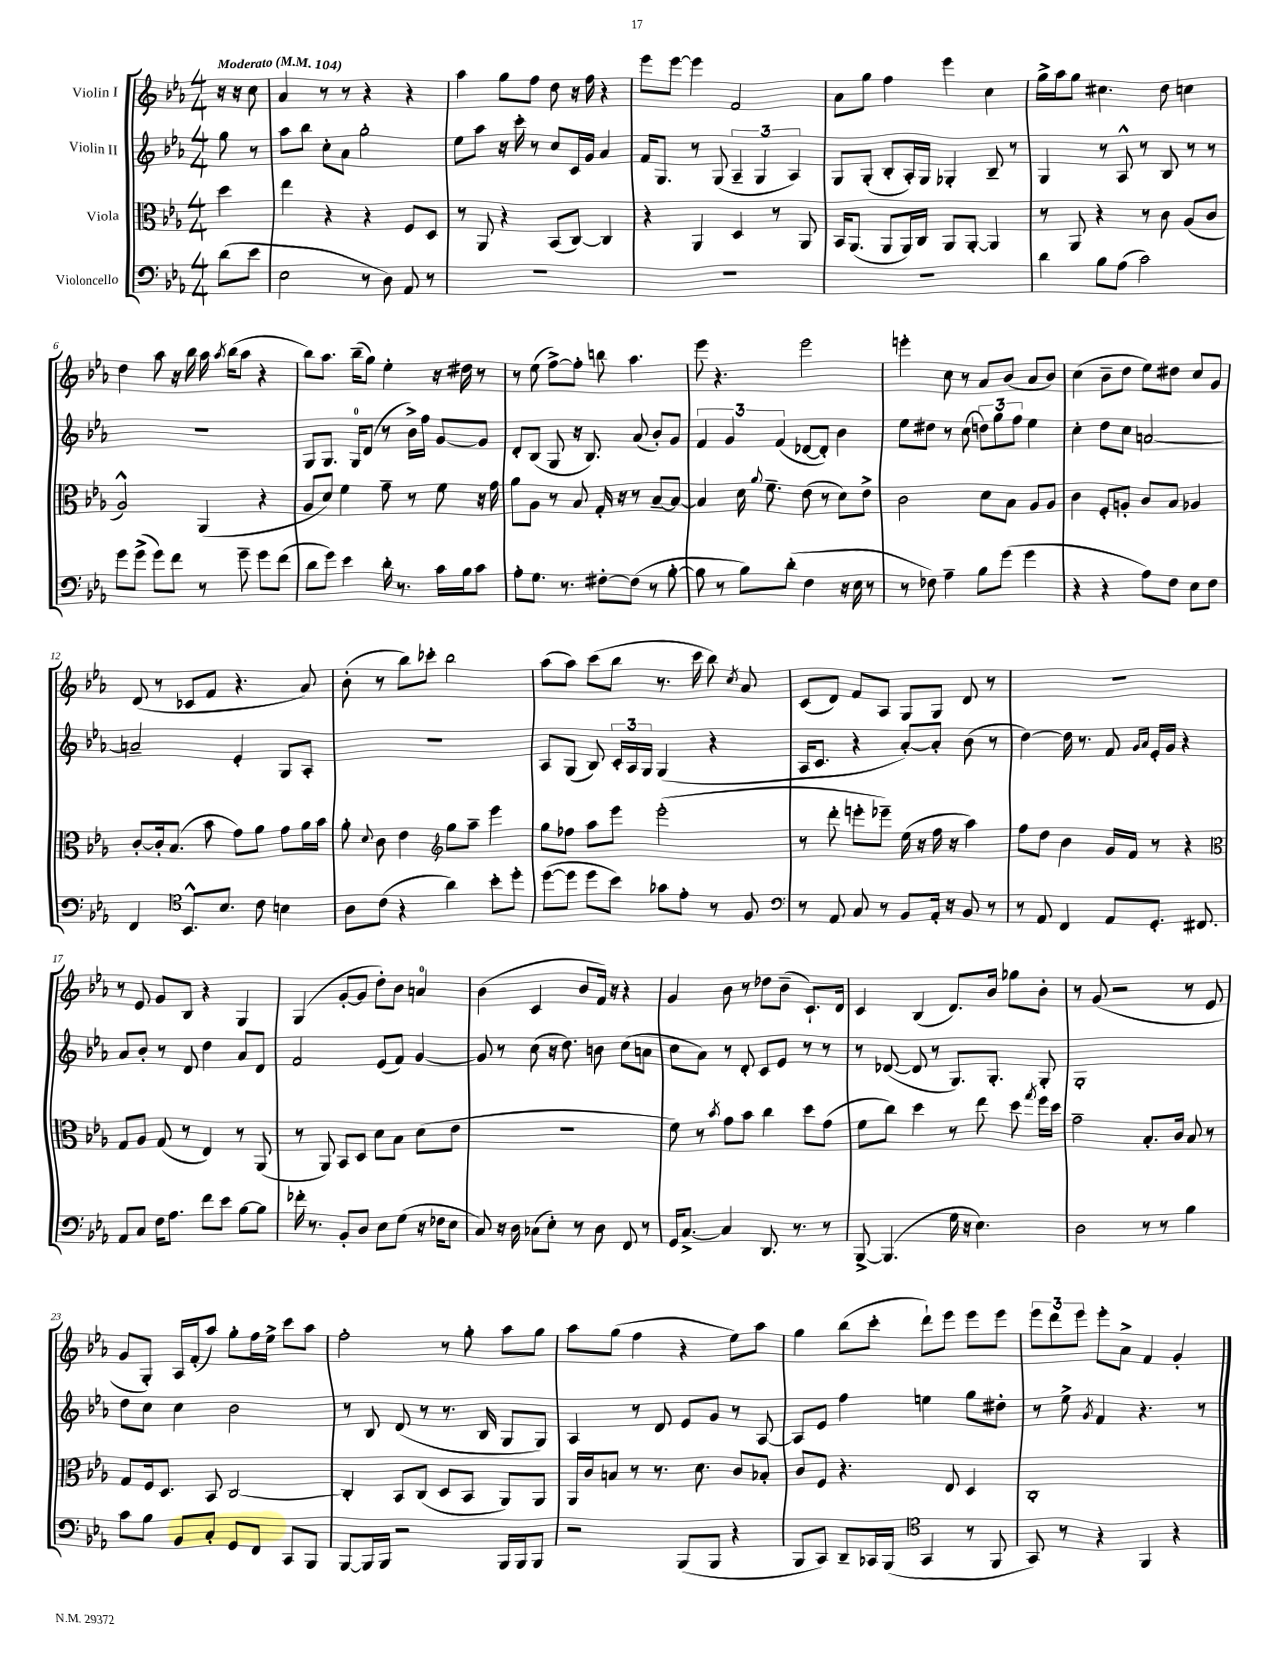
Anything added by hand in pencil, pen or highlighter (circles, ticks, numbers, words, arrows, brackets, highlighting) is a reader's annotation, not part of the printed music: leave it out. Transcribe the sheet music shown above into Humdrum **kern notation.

**kern	**kern	**kern	**kern
*staff4	*staff3	*staff2	*staff1
*clefF4	*clefC3	*clefG2	*clefG2
*k[b-e-a-]	*k[b-e-a-]	*k[b-e-a-]	*k[b-e-a-]
*M4/4	*M4/4	*M4/4	*M4/4
*MM104	*MM104	*MM104	*MM104
(8d	4dd	8gg	16r
.	.	.	16r
8e-	.	8r	8cc
=	=	=	=
2E-	4ee-	8aa-	4a-
.	.	8bb-	.
.	4r	8cc'	8r
.	.	8a-	8r
8r	4r	2gg'	4r
8D)	.	.	.
8AA-	8F	.	4r
8r	8D	.	.
=	=	=	=
1r	8r	8ee-	4aa-
.	8AA-	8aa-	.
.	4r	16r	8gg
.	.	16ccc'	.
.	.	8r	8ff
.	(8BB-	8cc	8dd
.	[8C)	16c	16r
.	.	16g	16ff
.	4C]	4a-	4r
=	=	=	=
1r	4r	16f	8eee-
.	.	8.G	.
.	.	.	[8eee-
.	4AA-	8r	4eee-]
.	.	(8G	.
.	4D	6A-~	2f
.	.	6G	.
.	8r	.	.
.	.	6A-)	.
.	8AA-	.	.
=	=	=	=
1r	16BB-	8G	8a-
.	(8.AA-	.	.
.	.	(8G'	8gg
.	8AA-	8B-'	4ff
.	16AA-)	16A-')	.
.	16C	16G	.
.	8AA-	4G-'	4eee-
.	[8AA-'	.	.
.	4AA-]	8B-~	4cc
.	.	8r	.
=	=	=	=
4d	8r	4G	16gg^
.	.	.	16aa-
.	8AA-	.	8gg
8B-	4r	8r	4.cc#
(8A-	.	8A-^^	.
2c)	8r	8r	.
.	8c	8B-	8dd
.	(8A-	8r	4cc
.	8c	8r	.
=	=	=	=
8g	2A-^^)	1r	4dd
(8g^	.	.	.
8g)	.	.	8aa-
8f	.	.	16r
.	.	.	16bb-
8r	(4AA-	.	16aa-
.	.	.	8qaa-
.	.	.	(16bb-
8g~	.	.	8aa-
8g	4r	.	4r
(8f	.	.	.
=	=	=	=
8d	8A-	8G	8bb-)
8g)	8d)	8.G	8.aa-
4e-	4f	.	.
.	.	16G	(16bb-~
.	.	(8d	8gg)
16d'	8g~	8r	4ee-'
8.r	.	.	.
.	8r	16b-^)	.
.	.	16ff	.
16c	8f	[8g	16r
16B-	.	.	16dd#
8c	16r	8g]	8r
.	16g	.	.
=	=	=	=
8A-'	8a-	8d'	8r
8.G	8A-	(8B-	(8ee-
.	8r	8G	[8ff^)
8.r	.	.	.
.	8B-	16r	8ff']
.	.	8.B-)	.
[8F#'	16G'	.	8bb
.	16r	.	.
(8F#]	8r	(8a-	4.aa-
8r	[8B-~	8b-')	.
[8B-'	8B-_	8g	.
=	=	=	=
8B-]	4B-]	6f	8eee-
8r	.	.	4.r
.	.	6g	.
8B-)	16d	.	.
.	8qqa-	.	.
.	8.f~	.	.
.	.	(6f	.
(8d'	.	.	.
4F	(8e-	[8d-	2eee-
.	8r	8d-'])	.
16r	8d)	4b-	.
16E-	.	.	.
8r	8e-^	.	.
=	=	=	=
8r	2c	8ee-	4eee'
8F-)	.	8dd#	.
4A-~	.	8r	8cc
.	.	(8cc	8r
8B-	8d	12dd)	8a-
.	.	12gg	.
(8g	8B-	.	(8b-
.	.	12ff	.
4g	8A-	4ee-	8a-
.	8A-	.	8b-)
=	=	=	=
4r	4c	4cc'	(4cc
4r	8F'	8dd	8b-~
.	8A'	8cc	8dd
8A-)	8c	[2a	8ee-)
8F	8B-	.	8dd#
8E-	4A-	.	8cc
8F	.	.	8g
=	=	=	=
4FF	[8c'	2a~]	(8d
.	16c']	.	8r
.	(8.B-	.	.
*clefC4	*	*	*
8.BB-^^	.	.	8c-
.	8b-	.	8f
8.B-	.	.	.
.	8g)	4e-'	4.r
8c	8a-	.	.
4B	8g	8G	.
.	16a-	8A-'	8a-)
.	16b-	.	.
=	=	=	=
8A-	8a-'	1r	(8b-'
.	8qqd	.	.
(8c	8c	.	8r
4r	4e-	.	8bb-)
.	.	.	8ccc-'
*	*clefG2	*	*
4a-)	8gg	.	2bb-
.	8aa-~	.	.
8b-'	4eee-	.	.
8dd'	.	.	.
=	=	=	=
([8dd	8gg	8A-	(8aa-
8dd]	8ff-	(8G	8aa-)
8dd	8aa-	8B-)	(8ccc
8b-)	8eee-	24c'	8bb-
.	.	24A-	.
.	.	24G	.
8g-	(2eee-'	(4G	8.r
8e-'	.	.	.
.	.	.	16ccc
8r	.	4r	8bb-)
.	.	.	8qcc
8F	.	.	8a-
=	=	=	=
*clefF4	*	*	*
8r	8r	16A-	(8c
.	.	8.c	.
8AA-	8ddd'	.	8d)
8C	8eee'	4r	8f
8r	8eee-~)	.	8A-
8BB-	(16ee-	[8a-')	8G
.	16r	.	.
16AA-'	16ff	8a-']	8G
16r	16r	.	.
8BB-	4aa-)	(8b-	8d
8r	.	8r	8r
=	=	=	=
8r	8ff	[4dd)	1r
8AA-	8dd	.	.
4FF	4b-	16dd]	.
.	.	8.r	.
8AA-	16g	8f	.
.	16f	.	.
.	.	16qqg	.
.	.	16qqa-	.
8.GG'	8r	16e-'	.
.	.	16g	.
.	4r	4r	.
8.FF#	.	.	.
=	=	=	=
*	*clefC3	*	*
8AA-	8G	8a-	8r
8C	8A-	8b-'	8e-
16F	(8G	8r	8g
8.A-	.	.	.
.	8r	8d	8B-
8f	4E-)	4dd	4r
8e-	.	.	.
[8B-	8r	8a-	4G
8B-]	(8AA-	8d	.
=	=	=	=
16f-'	8r	2f	(4G
8.r	.	.	.
.	8AA-)	.	.
8BB-'	8BB-	.	[8g'
8D	8D	.	8g]
8E-	8d	(8e-	8dd')
(8G	8B-	8f)	8b-
16r	(8d	[4g	4a
16F-	.	.	.
8E-	8e-	.	.
=	=	=	=
8C)	1r	8g]	(4b-
16r	.	8r	.
16D	.	.	.
(8C-	.	(8cc	4c
8E-')	.	16r	.
.	.	8.dd)	.
8r	.	.	8b-
8D	.	8b	16f)
.	.	.	16r
8FF	.	(8cc	4r
8r	.	8a	.
=	=	=	=
16GG	8f)	8cc	4g
[8.C^	.	.	.
.	8r	8a-)	.
.	8qb-	.	.
4C]	8g	8r	8b-
.	8b-	8d'	8r
8.DD	4cc	8c	8dd-
.	.	8e-	(8b-~
8.r	.	.	.
.	8dd	8r	8.c`)
8r	(8g	8r	.
.	.	.	16d
=	=	=	=
[8BBB-^	8f	8r	4c
(4.BBB-]	8cc)	([8d-	.
.	4dd	8d-]	(4B-
.	.	8r	.
16G	8r	8.G)	8.d)
16r	.	.	.
4.E-)	8ee-	.	.
.	.	8.G'	16b-
.	8dd	.	8gg-
.	8qgg	.	.
.	16ff	8G'	8b-'
.	16dd	.	.
=	=	=	=
2D	2g~	1G'	8r
.	.	.	(8g
.	.	.	2r
8r	8.B-'	.	.
8r	.	.	.
.	16c	.	.
4B-	8B-	.	8r
.	8r	.	8e-
=	=	=	=
8c	8G	8dd	8g
8B-	16F	8cc	8G')
.	8.D	.	.
8BB-	.	4cc	16A-
.	.	.	(16f'
8C'	8BB-	.	8aa-)
8GG	[2C	2b-	8gg'
8FF	.	.	16ff
.	.	.	16ee-^
8CC	.	.	8ccc
8BBB-	.	.	8aa-
=	=	=	=
[8BBB-	4C']	8r	2ff'
16BBB-]	.	8B-	.
16BBB-	.	.	.
2r	8BB-	(8d	.
.	(8C	8r	.
.	8D	8.r	8r
.	8BB-	.	8gg'
.	.	16B-	.
16BBB-	8AA-)	8G	8aa-
16BBB-	.	.	.
8BBB-	8AA-	8G)	8gg
=	=	=	=
2r	16AA-	4A-	8aa-
.	16c	.	.
.	8B	.	(8gg
.	8r	8r	4ff
.	8.r	8d	.
(8BBB-	.	8e-	4r
.	8.d	.	.
8BBB-	.	8g	.
4r	8c	8r	8ee-)
.	8B-'	[8A-	8aa-
=	=	=	=
8BBB-	8c	8A-]	4gg
8CC)	8F	8e-	.
8DD~	4.r	4ff	(8bb-
16CC-	.	.	8ccc'
(16BBB-	.	.	.
*clefC4	*	*	*
4GG	.	4ee	8ddd`)
.	8E-	.	8eee-
8r	4D	8gg	8eee-
8FF	.	8dd#'	8eee-
=	=	=	=
8GG)	1C'	8r	12eee-
.	.	.	12ddd
8r	.	8ee-^	.
.	.	.	12eee-
.	.	8qg	.
4r	.	4f	8eee-'
.	.	.	8a-^
4FF	.	4.r	4f
4r	.	.	4g'
.	.	8r	.
==	==	==	==
*-	*-	*-	*-
